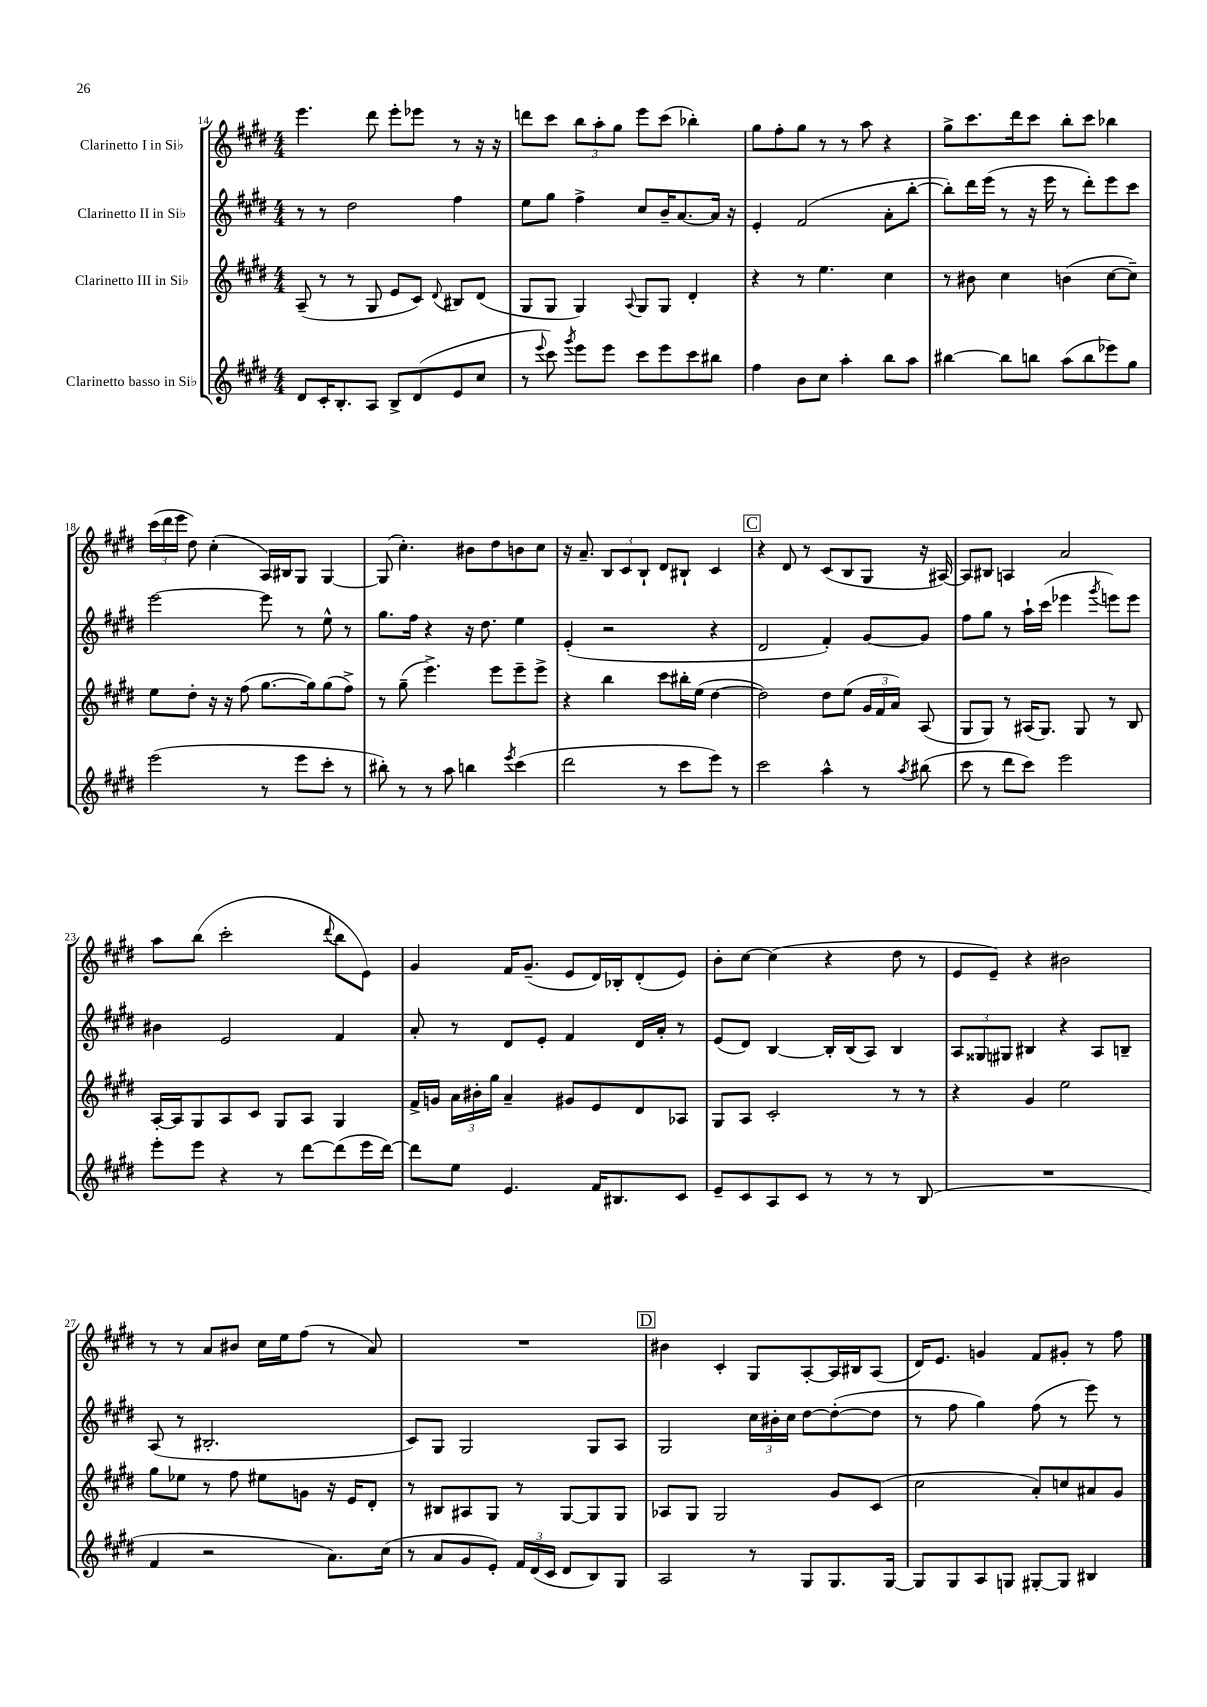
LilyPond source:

<<
\new StaffGroup <<
\new Staff = "s0" \with { instrumentName = "Clarinetto I in Sib" } {
    \clef treble \key e \major \numericTimeSignature \time 4/4
    \autoBeamOff e'''4. dis'''8 e'''8[-. ees'''8] r8 r16 r16 |
    d'''8[ cis'''8] \tuplet 3/2 { b''8[ a''8-. gis''8] } e'''8[ cis'''8]( bes''4-.) |
    gis''8[ fis''8-. gis''8] r8 r8 a''8 r4 |
    gis''8[-> cis'''8. dis'''16 cis'''8] b''8[-. cis'''8] bes''4 |
    \tuplet 3/2 { cis'''16[( dis'''16 e'''16] } dis''8) cis''4-.( a16[) bis16 gis8] gis4~ |
    gis8( cis''4.-.) bis'8[ dis''8 b'8 cis''8] |
    r16 a'8.-- \tuplet 3/2 { b8[ cis'8 b8]-! } dis'8[ bis8]-! cis'4 |
    \mark \markup { \box "C" } r4 dis'8 r8 cis'8[( b8 gis8] r16 ais16~) |
    ais8[ bis8] a4 a'2 |
    a''8[ b''8]( cis'''2-. \appoggiatura { dis'''8 } b''8[ e'8]) |
    gis'4 fis'16[ gis'8.]--( e'8[ dis'16) bes16-. dis'8-.( e'8]) |
    b'8[-. cis''8]~ cis''4( r4 dis''8 r8 |
    e'8[ e'8]--) r4 bis'2 |
    r8 r8 a'8[ bis'8] cis''16[ e''16 fis''8]( r8 a'8) |
    R1 |
    \mark \markup { \box "D" } bis'4 cis'4-. gis8[ a8~-. a16 bis16 a8]( |
    dis'16[) e'8.] g'4 fis'8[ gis'8]-. r8 fis''8 \bar "|." |
}
\new Staff = "s1" \with { instrumentName = "Clarinetto II in Sib" } {
    \clef treble \key e \major \numericTimeSignature \time 4/4
    \autoBeamOff r8 r8 dis''2 fis''4 |
    e''8[ gis''8] fis''4-> cis''8[ b'16-- a'8.~ a'16] r16 |
    e'4-. fis'2( a'8[-. b''8]~-. |
    b''8[-.) dis'''16 e'''16]( r8 r16 e'''16 r8 dis'''8[-.) e'''8 cis'''8] |
    e'''2~ e'''8 r8 e''8-^ r8 |
    gis''8.[ fis''16] r4 r16 dis''8. e''4 |
    e'4-.( r2 r4 |
    \mark \markup { \box "C" } dis'2 fis'4-.) gis'8[~ gis'8] |
    fis''8[ gis''8] r8 a''16[-! cis'''16]( ees'''4 \acciaccatura { gis'''8 } e'''8[) e'''8] |
    bis'4 e'2 fis'4 |
    a'8-. r8 dis'8[ e'8]-. fis'4 dis'16[ a'16]-. r8 |
    e'8[( dis'8]) b4~ b16[-. b16( a8]) b4 |
    \tuplet 3/2 { a8[ gisis8 gis8] } bis4 r4 a8[ b8]-- |
    a8( r8 bis2.-. |
    cis'8[) gis8] gis2 gis8[ a8] |
    \mark \markup { \box "D" } gis2 \tuplet 3/2 { cis''16[ bis'16-. cis''16] } dis''8[~ dis''8~-.( dis''8] |
    r8 fis''8 gis''4) fis''8( r8 e'''8) r8 \bar "|." |
}
\new Staff = "s2" \with { instrumentName = "Clarinetto III in Sib" } {
    \clef treble \key e \major \numericTimeSignature \time 4/4
    \autoBeamOff a8--( r8 r8 gis8 e'8[ cis'8]) \appoggiatura { dis'8 } bis8[ dis'8]( |
    gis8[ gis8] gis4) \appoggiatura { a8 } gis8[ gis8] dis'4-. |
    r4 r8 e''4. cis''4 |
    r8 bis'8 cis''4 b'4( cis''8[~ cis''8]--) |
    e''8[ dis''8]-. r16 r16 fis''8( gis''8.[~ gis''16) gis''8( fis''8]->) |
    r8 gis''8--( e'''4.->) e'''8[ e'''8-- e'''8]-> |
    r4 b''4 cis'''8[ bis''16-. e''16]( dis''4~ |
    \mark \markup { \box "C" } dis''2) dis''8[ e''8]( \tuplet 3/2 { gis'16[ fis'16 a'16]) } a8( |
    gis8[ gis8]) r8 ais16[( gis8.]) gis8 r8 b8 |
    a16[~-. a16 gis8 a8 cis'8] gis8[ a8] gis4 |
    fis'16[-> g'16] \tuplet 3/2 { a'16[ bis'16-. gis''16] } a'4-- gis'8[ e'8 dis'8 aes8] |
    gis8[ a8] cis'2-. r8 r8 |
    r4 gis'4 e''2 |
    gis''8[ ees''8] r8 fis''8 eis''8[ g'8] r16 e'16[ dis'8]-. |
    r8 bis8[ ais8 gis8] r8 gis8[~ gis8 gis8] |
    \mark \markup { \box "D" } aes8[ gis8] gis2 gis'8[ cis'8]( |
    cis''2 a'8[-.) c''8 ais'8 gis'8] \bar "|." |
}
\new Staff = "s3" \with { instrumentName = "Clarinetto basso in Sib" } {
    \clef treble \key e \major \numericTimeSignature \time 4/4
    \autoBeamOff dis'8[ cis'16-. b8.-. a8] b8[-> dis'8( e'8 cis''8] |
    r8 \appoggiatura { e'''8 } cis'''8) \acciaccatura { gis'''8 } e'''8[ e'''8] cis'''8[ e'''8 cis'''8 bis''8] |
    fis''4 b'8[ cis''8] a''4-. b''8[ a''8] |
    bis''4~ bis''8[ b''8] a''8[( b''8 ees'''8) gis''8] |
    e'''2( r8 e'''8[ cis'''8]-. r8 |
    bis''8-.) r8 r8 a''8 b''4 \acciaccatura { e'''8 } cis'''4( |
    dis'''2 r8 cis'''8[ e'''8]) r8 |
    \mark \markup { \box "C" } cis'''2 a''4-^ r8 \acciaccatura { a''8 } bis''8( |
    cis'''8 r8 dis'''8[ cis'''8]) e'''2 |
    e'''8[-. e'''8] r4 r8 dis'''8[~ dis'''8( e'''16 dis'''16]~) |
    dis'''8[ e''8] e'4. fis'16[ bis8. cis'8] |
    e'8[-- cis'8 a8 cis'8] r8 r8 r8 b8( |
    R1 |
    fis'4 r2 a'8.[) cis''16]( |
    r8 a'8[ gis'8 e'8]-.) \tuplet 3/2 { fis'16[ dis'16( cis'16] } dis'8[ b8) gis8] |
    \mark \markup { \box "D" } a2 r8 gis8[ gis8. gis16]~ |
    gis8[ gis8 a8 g8] gis8[~-. gis8] bis4 \bar "|." |
}
>>
>>
\layout { \context { \Score currentBarNumber = #14 } }
